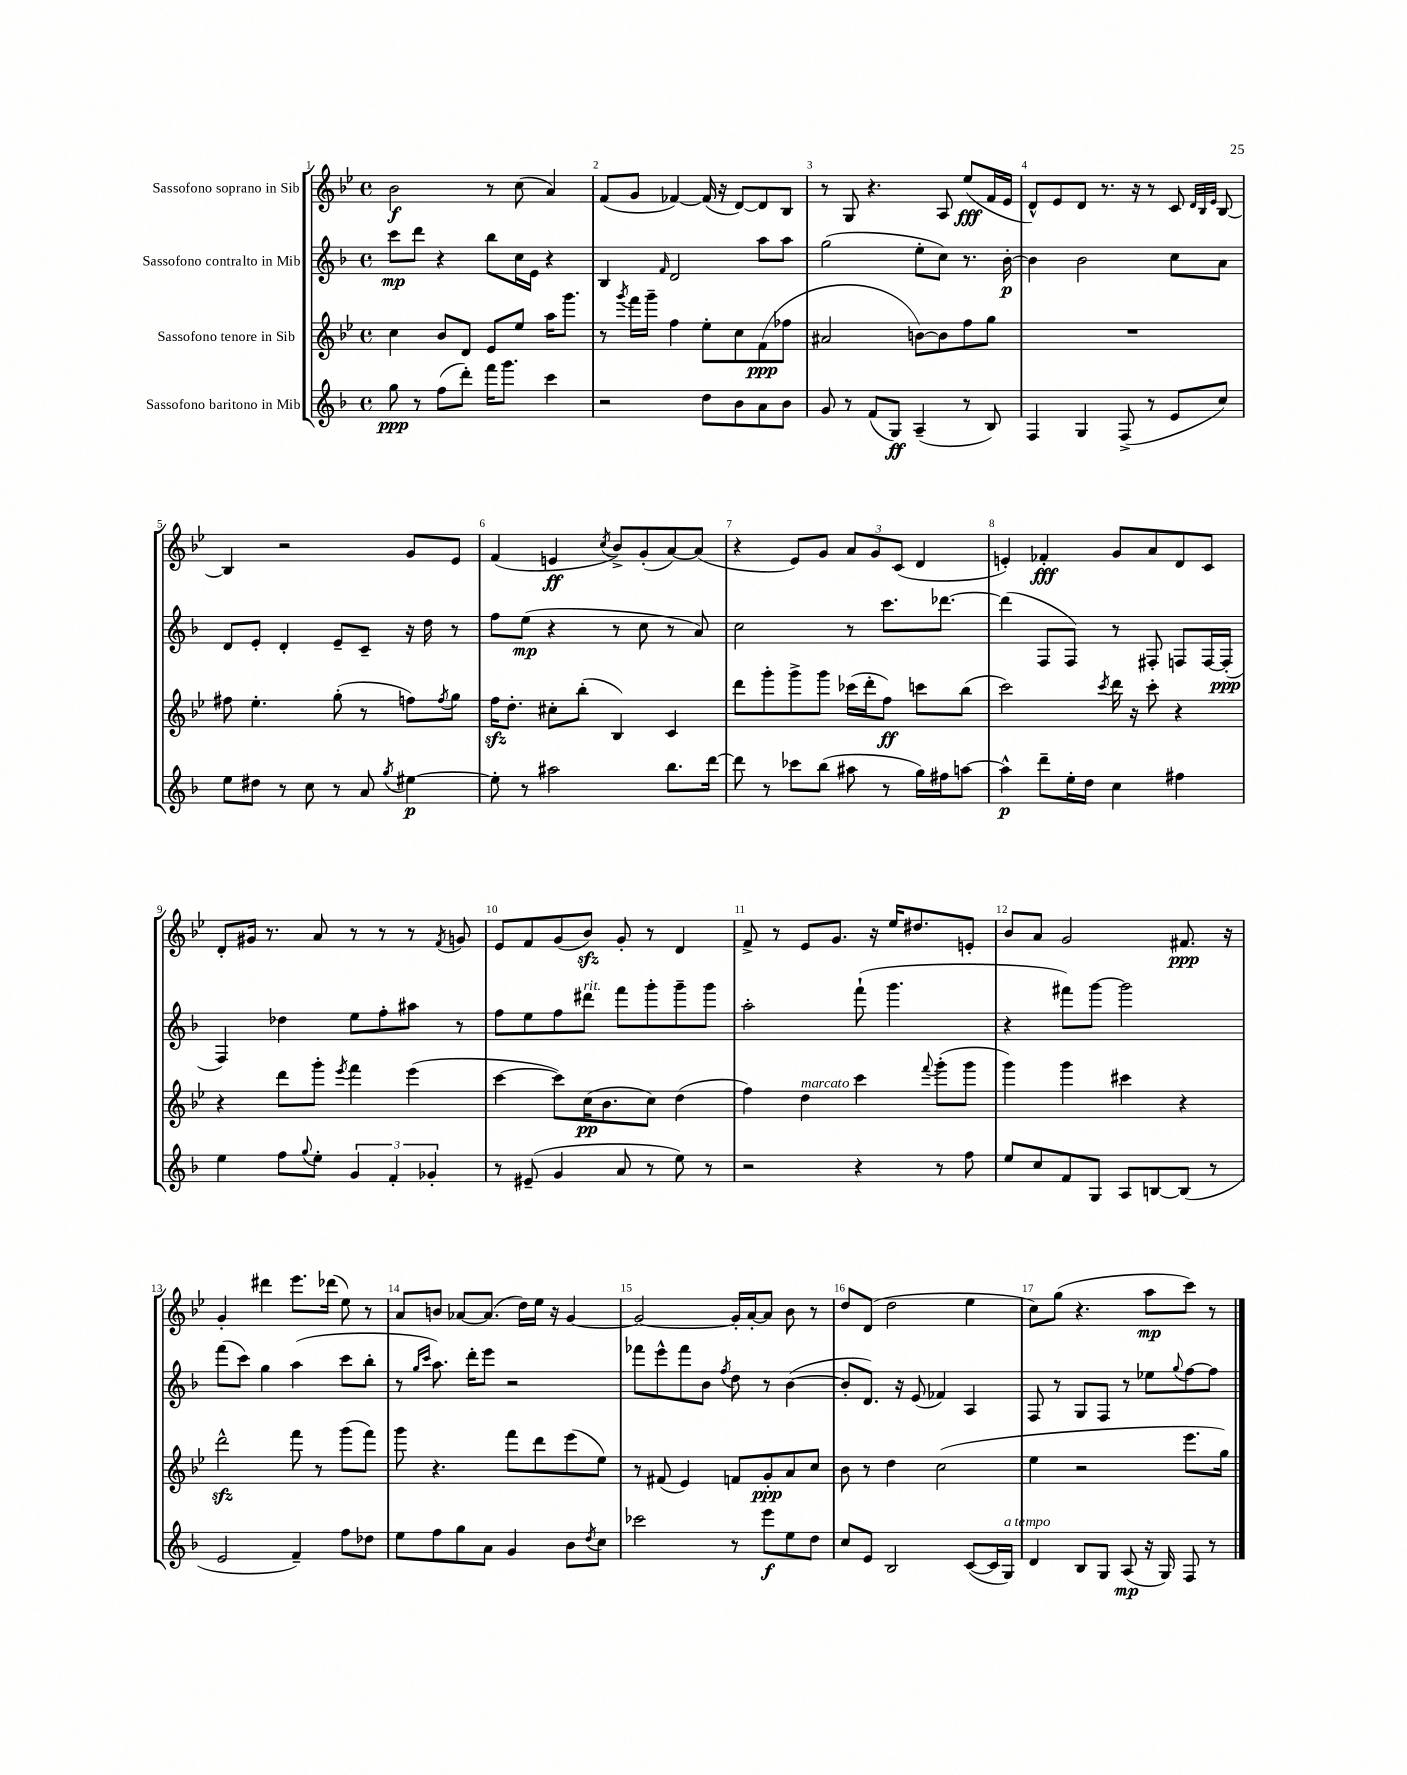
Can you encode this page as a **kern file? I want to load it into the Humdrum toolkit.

**kern	**kern	**kern	**kern
*staff4	*staff3	*staff2	*staff1
*clefG2	*clefG2	*clefG2	*clefG2
*k[b-]	*k[b-e-]	*k[b-]	*k[b-e-]
*M4/4	*M4/4	*M4/4	*M4/4
*met(c)	*met(c)	*met(c)	*met(c)
8gg	4cc	8ccc	2b-
8r	.	8ddd	.
(8ff	8b-	4r	.
8ddd')	8d	.	.
16fff	8e-	8bb-	8r
8.ggg	.	.	.
.	8ee-	16cc	(8cc
.	.	16e	.
4ccc	16aa	4r	4a)
.	8.ggg	.	.
=	=	=	=
2r	8r	4B-	(8f
.	8qggg	.	.
.	16fff	.	8g
.	16ggg~	.	.
.	.	16qqf	.
.	4ff	2d	[4f-)
8dd	8ee-'	.	(16f-]
.	.	.	16r
8b-	8cc	.	[8d)
8a	(8f	8aa	8d]
8b-	8ff-	8aa	8B-
=	=	=	=
8g	2a#	(2gg	8r
8r	.	.	8G
(8f	.	.	4.r
8G)	.	.	.
(4A~	[8b)	8ee'	.
.	8b]	8cc)	8A
8r	8ff	8.r	(8ee-
8B-)	8gg	.	16f
.	.	[16b-'	16e-
=	=	=	=
4F	1r	4b-]	8d^^)
.	.	.	8e-
4G	.	2b-	8d
.	.	.	8.r
(8F^	.	.	.
.	.	.	16r
8r	.	.	8r
8e	.	8cc	8c
.	.	.	32qqd
.	.	.	32qqB-
.	.	.	32qqe-
8cc)	.	8a	[8B-
=	=	=	=
8ee	8ff#	8d	4B-]
8dd#	4.ee-'	8e'	.
8r	.	4d'	2r
8cc	.	.	.
8r	(8gg'	8e~	.
8a	8r	8c~	.
8qgg	.	.	.
[4ee#	8ff)	16r	8g
.	.	16dd	.
.	8qff	.	.
.	8gg	8r	8e-
=	=	=	=
8ee#']	16ff	8ff	(4f
.	8.dd'	.	.
8r	.	(8ee	.
2aa#	8cc#'	4r	4e
.	(8bb-'	.	.
.	.	.	8qcc
.	4B-)	8r	8b-^)
.	.	8cc	(8g'
8.bb-	4c	8r	[8a)
.	.	8a)	(8a]
[16ddd	.	.	.
=	=	=	=
8ddd]	8ddd	2cc	4r
8r	8ggg'	.	.
8ccc-	8ggg^	.	8e-)
(8bb-	8ggg	.	8g
8aa#	(16ccc-	8r	12a
.	16ddd'	.	.
.	.	.	12g
8r	8ff)	8.ccc	.
.	.	.	(12c
16gg)	8ccc	.	4d
16ff#	.	[8.ddd-	.
[8aa	(8bb-	.	.
=	=	=	=
4aa^^]	2ccc)	(4ddd-]	4e')
8ddd~	.	8F	4f-'
16ee'	.	8F)	.
16dd	.	.	.
.	8qccc	.	.
4cc	16ddd	8r	8g
.	16r	.	.
.	8ccc'	8F#'	8a
4ff#	4r	8F	8d
.	.	[16F	8c
.	.	(16F']	.
=	=	=	=
4ee	4r	4F)	8d'
.	.	.	16g#
.	.	.	8.r
8ff	8ddd	4dd-	.
8qqgg	.	.	.
8ee'	8ggg'	.	8a
.	8qeee-	.	.
6g	4fff	8ee	8r
.	.	8ff'	8r
6f'	.	.	.
.	(4eee-	8aa#	8r
6g-'	.	.	.
.	.	.	8qf
.	.	8r	8g
=	=	=	=
8r	[4ccc	8ff	8e-
(8e#~	.	8ee	8f
4g	8ccc])	8ff	(8g
.	(16cc	8ddd#	8b-)
.	8.b-	.	.
8a	.	8fff	8g'
8r	8cc)	8ggg'	8r
8ee)	(4dd	8ggg~	4d
8r	.	8ggg	.
=	=	=	=
2r	4ff)	2aa'	8f^
.	.	.	8r
.	4dd	.	8e-
.	.	.	8.g
4r	4ccc	(8fff`	.
.	.	.	16r
.	.	4.ggg	16ee-
.	.	.	8.dd#
.	8qqfff	.	.
8r	(8ggg'	.	.
8ff	8ggg	.	8e'
=	=	=	=
8ee	4ggg)	4r	8b-
8cc	.	.	8a
8f	4ggg	8fff#)	2g
8G	.	[8ggg	.
8A	4ccc#	2ggg]	.
[8B	.	.	.
(8B]	4r	.	8.f#
8r	.	.	.
.	.	.	16r
=	=	=	=
2e	2ddd^^	(8fff	4g'
.	.	8ccc)	.
.	.	4gg	4ddd#
4f~)	8fff	(4aa	8.eee-
.	8r	.	.
.	.	.	(16ddd-
8ff	(8ggg	8ccc	8ee-)
8dd-	8fff)	8bb-'	8r
=	=	=	=
8ee	8ggg	8r	8a
.	.	16qqgg	.
.	.	16qqccc	.
8ff	4.r	8.aa)	8b
8gg	.	.	[8a-
.	.	16ddd'	.
8a	.	8eee	(8.a-]
4g	8fff	2r	.
.	.	.	16dd)
.	8ddd	.	16ee-
.	.	.	16r
8b-	(8eee-	.	[4g
8qdd	.	.	.
8cc	8ee-)	.	.
=	=	=	=
2ccc-	8r	8fff-	2g_
.	(8f#	8eee^^	.
.	4e-)	8fff-	.
.	.	8b-	.
.	.	8qff	.
8r	8f	8dd	16g']
.	.	.	[16a'
8eee	8g'	8r	8a]
8ee	8a	([4b-	8b-
8dd	8cc	.	8r
=	=	=	=
8cc	8b-	8b-']	8dd
8e	8r	8.d)	(8d
2B-	4dd	.	2dd
.	.	16r	.
.	.	(8e	.
.	(2cc	4f-)	.
([8c	.	4A	4ee-
16c]	.	.	.
16G)	.	.	.
=	=	=	=
4d	4ee-	8F	8cc)
.	.	8r	(8gg
8B-	2r	8G	4.r
8G	.	8F	.
(8A	.	8r	.
16r	.	8ee-	8aa
16G)	.	.	.
.	.	8qqgg	.
8F	8.eee-	[8ff	8ccc)
8r	.	8ff]	8r
.	16gg)	.	.
==	==	==	==
*-	*-	*-	*-
